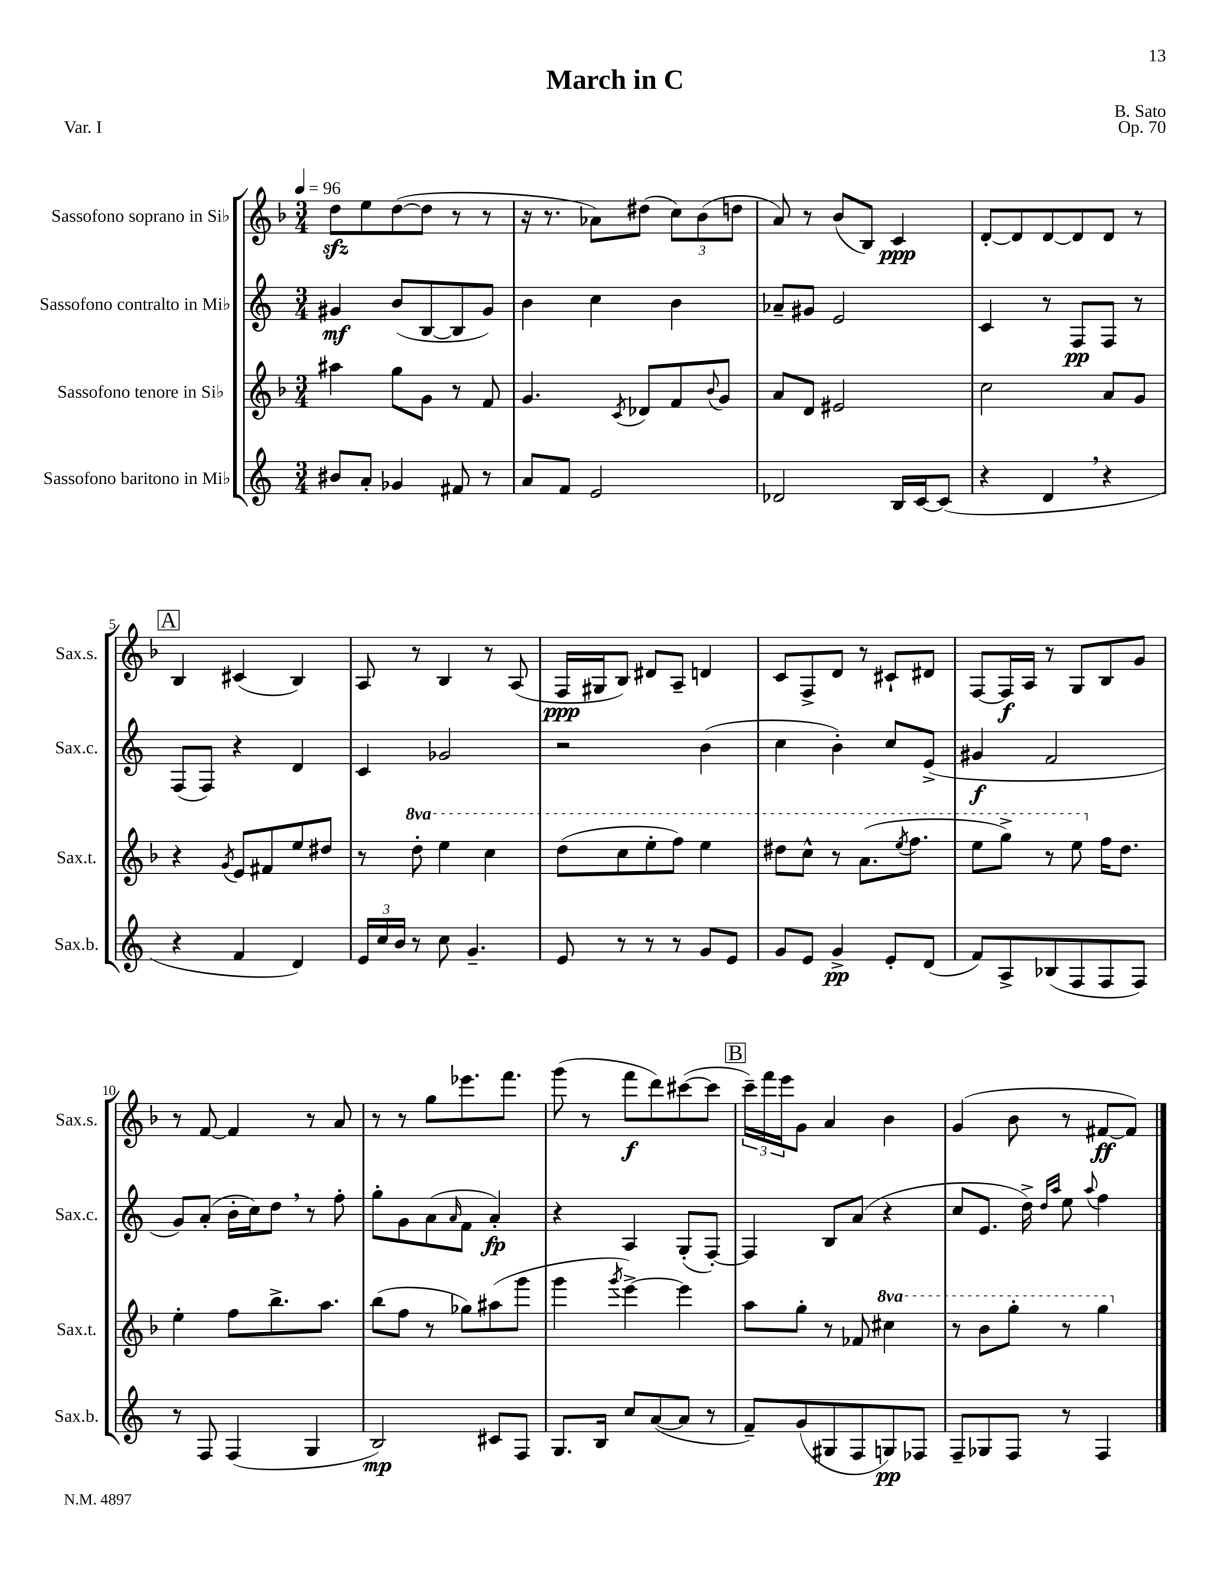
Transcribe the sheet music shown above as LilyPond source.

\header { title = "March in C" composer = "B. Sato" opus = "Op. 70" piece = "Var. I" }
<<
\new StaffGroup <<
\new Staff = "s0" \with { instrumentName = "Sassofono soprano in Sib" shortInstrumentName = "Sax.s." } {
    \clef treble \key f \major \numericTimeSignature \time 3/4 \tempo 4 = 96
    d''8\sfz e''8 d''8~( d''8 r8 r8 |
    r16 r8. aes'8) dis''8( \tuplet 3/2 { c''8) bes'8( d''8 } |
    a'8) r8 bes'8( bes8) c'4\ppp |
    d'8~-. d'8 d'8~ d'8 d'8 r8 |
    \mark \markup { \box "A" } bes4 cis'4( bes4) |
    a8 r8 bes4 r8 a8( |
    f16\ppp gis16 bes8) dis'8 a8-- d'4 |
    c'8 f8-> d'8 r8 cis'8-! dis'8 |
    f8~ f16\f a16 r8 g8 bes8 g'8 |
    r8 f'8~ f'4 r8 a'8 |
    r8 r8 g''8 ees'''8. f'''8. |
    g'''8( r8 f'''8\f d'''8) cis'''8~( cis'''8 |
    \mark \markup { \box "B" } \tuplet 3/2 { c'''16--) f'''16 e'''16 } g'8 a'4 bes'4 |
    g'4( bes'8 r8 fis'8~\ff fis'8) \bar "|." |
}
\new Staff = "s1" \with { instrumentName = "Sassofono contralto in Mib" shortInstrumentName = "Sax.c." } {
    \clef treble \key c \major \numericTimeSignature \time 3/4
    gis'4\mf b'8( b8~ b8 gis'8) |
    b'4 c''4 b'4 |
    aes'8-- gis'8 e'2 |
    c'4 r8 f8\pp f8 r8 |
    \mark \markup { \box "A" } f8( f8) r4 d'4 |
    c'4 ges'2 |
    r2 b'4( |
    c''4 b'4-.) c''8 e'8->( |
    gis'4\f f'2 |
    g'8) a'8-.( b'16-. c''16) d''8 \breathe r8 f''8-. |
    g''8-. g'8 a'8( \grace { a'16 } f'8 a'4-.\fp) |
    r4 a4 g8-.( f8~-.) |
    \mark \markup { \box "B" } f4 b8 a'8( r4 |
    c''8 e'8. d''16->) \grace { d''16 a''16 } e''8 \appoggiatura { a''8 } f''4 \bar "|." |
}
\new Staff = "s2" \with { instrumentName = "Sassofono tenore in Sib" shortInstrumentName = "Sax.t." } {
    \clef treble \key f \major \numericTimeSignature \time 3/4 \set Staff.ottavationMarkups = #ottavation-simple-ordinals
    ais''4 g''8 g'8 r8 f'8 |
    g'4. \acciaccatura { c'8 } des'8 f'8 \appoggiatura { bes'8 } g'8 |
    a'8 d'8 eis'2 |
    c''2 a'8 g'8 |
    \mark \markup { \box "A" } r4 \acciaccatura { g'8 } e'8 fis'8 e''8 dis''8 |
    r8 \ottava #1 d'''8-. e'''4 c'''4 |
    d'''8( c'''8 e'''8-. f'''8) e'''4 |
    dis'''8 c'''8-^ r8 a''8.( \acciaccatura { e'''8 } f'''8. |
    e'''8 g'''8->) r8 e'''8 \ottava #0 f''16 d''8. |
    e''4-. f''8 bes''8.-> a''8. |
    bes''8( f''8 r8 ges''8) ais''8( g'''8 |
    g'''4 \acciaccatura { g'''8 } e'''4~->) e'''4 |
    \mark \markup { \box "B" } a''8 g''8-. r8 fes'8 \ottava #1 cis'''4 |
    r8 bes''8 g'''8-. r8 g'''4 \ottava #0 \bar "|." |
}
\new Staff = "s3" \with { instrumentName = "Sassofono baritono in Mib" shortInstrumentName = "Sax.b." } {
    \clef treble \key c \major \numericTimeSignature \time 3/4
    bis'8 a'8-. ges'4 fis'8 r8 |
    a'8 f'8 e'2 |
    des'2 b16 c'16~ c'8( |
    r4 d'4 \breathe r4 |
    \mark \markup { \box "A" } r4 f'4 d'4) |
    \tuplet 3/2 { e'16 c''16 b'16 } r8 c''8 g'4.-- |
    e'8 r8 r8 r8 g'8 e'8 |
    g'8 e'8 g'4->\pp e'8-. d'8( |
    f'8) a8-> bes8( f8 f8 f8) |
    r8 f8 f4( g4 |
    b2\mp) cis'8 f8 |
    g8. b16 c''8 a'8~( a'8 r8 |
    \mark \markup { \box "B" } f'8--) g'8( gis8 f8 g8\pp) fes8 |
    f8-- ges8 f8 r8 f4 \bar "|." |
}
>>
>>
